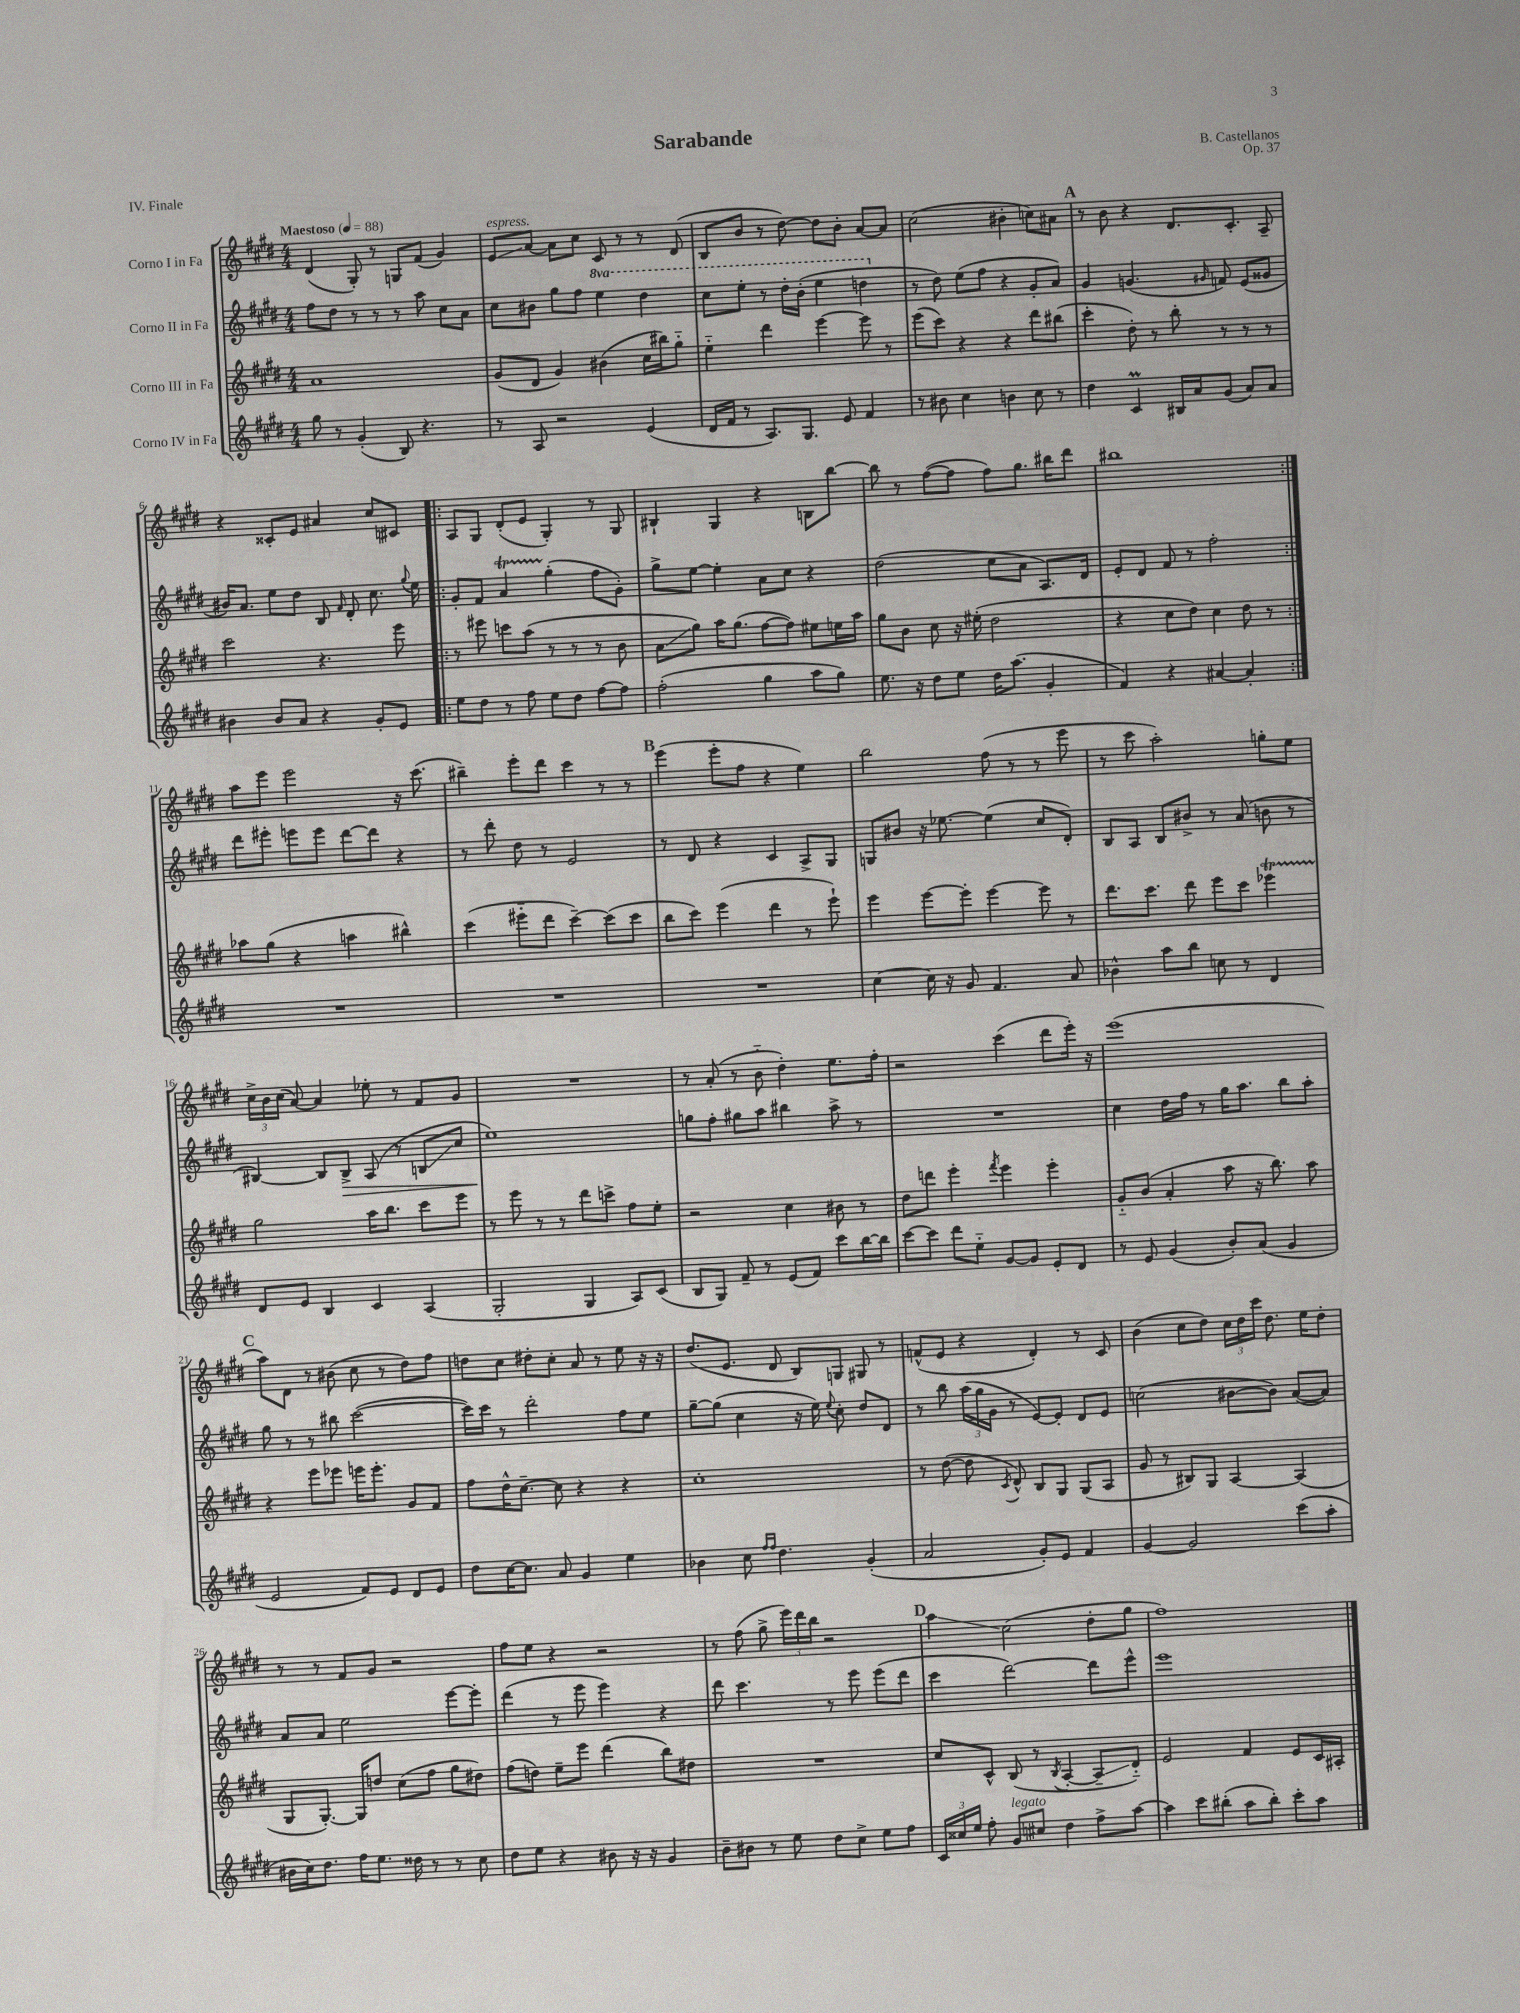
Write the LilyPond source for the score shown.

\header { title = "Sarabande" composer = "B. Castellanos" opus = "Op. 37" piece = "IV. Finale" }
<<
\new StaffGroup <<
\new Staff = "s0" \with { instrumentName = "Corno I in Fa" } {
    \clef treble \key e \major \numericTimeSignature \time 4/4 \tempo "Maestoso" 4 = 88
    \autoBeamOff dis'4( gis8-.) r8 g8[ fis'8]( gis'4) |
    e'8[\glissando^\markup { \italic "espress." } a'8]~ a'8[ cis''8] cis'8 r8 r8 dis'8( |
    b8[ b'8] r8 dis''8~) dis''8[ b'8]-. a'8[~ a'8] |
    cis''2( bis'4-. c''8[) ais'8] |
    \mark \markup { \bold "A" } r8 b'8 r4 dis'8.[ cis'8.]-. a8-- |
    r4 cisis'8[-. e'8] ais'4 cis''8[ cis'8] |
    \repeat volta 2 { a8[ gis8] dis'8[-.( e'8] gis4-.) r8 gis8 |
    bis4-! gis4 r4 b8[ b''8]~ |
    b''8 r8 fis''8[~( fis''8] fis''8[) gis''8.] bis''16[ dis'''8] |
    bis''1 | }
    a''8[ e'''8] e'''2 r16 cis'''8.( |
    bis''4--) e'''8[-. dis'''8] cis'''4 r8 r8 |
    \mark \markup { \bold "B" } e'''4( e'''8[-. fis''8] r4 e''4) |
    b''2 fis''8( r8 r8 e'''8 |
    r8 cis'''8 a''2-.) g''8[-. e''8] |
    \tuplet 3/2 { cis''16[-> b'16 cis''16]( } a'8~) a'4 ees''8-. r8 fis'8[ gis'8] |
    R1 |
    r8 a'8-.( r8 b'8-_ dis''4-.) e''8.[ fis''16]-. |
    r2 cis'''4( dis'''8[ e'''16]-.) r16 |
    e'''1( |
    \mark \markup { \bold "C" } a''8[) dis'8] r8 bis'8( cis''8 r8 dis''8[) fis''8] |
    d''8[ cis''8] dis''8[-. cis''8]-. a'8 r8 e''8 r16 r16 |
    dis''8.[( e'8.] dis'8 b8[) g8] gis8 r8 |
    f'8[-^( e'8] r4 dis'4-.) r8 cis'8 |
    b'4( cis''8[ dis''8]) \tuplet 3/2 { cis''16[ dis''16 cis'''16] } dis''8. e''16[ dis''8]-. |
    r8 r8 fis'8[ gis'8] r2 |
    fis''8[ e''8] r4 r2 |
    r8 fis''8( gis''8-> \tuplet 3/2 { e'''16[) dis'''16 b''16] } r2 |
    \mark \markup { \bold "D" } a''4\glissando cis''2( dis''8[-. gis''8] |
    fis''1) \bar "|." |
}
\new Staff = "s1" \with { instrumentName = "Corno II in Fa" } {
    \clef treble \key e \major \numericTimeSignature \time 4/4 \set Staff.ottavationMarkups = #ottavation-simple-ordinals
    \autoBeamOff fis''8[ dis''8] r8 r8 r8 a''8 cis''8[ a'8] |
    cis''8[ bis'8] gis''8[ fis''8] \ottava #1 e'''4 dis'''4 |
    cis'''8[ e'''8]-. r8 dis'''16[-. b''16]-.( e'''4 d'''4 \ottava #0 |
    r8 dis''8) e''8[( fis''8] r4 gis'8[-. a'8]) |
    \mark \markup { \bold "A" } gis'4 g'4.( \grace { gis'16 } f'8) e'8[( gisis'8] |
    bis'16[) a'8.] e''8[ dis''8] b8 \grace { fis'16 } dis'8-. cis''8. \appoggiatura { gis''8 } e''16 |
    \repeat volta 2 { gis'8[-. fis'8] a'4\startTrillSpan gis''4-.\stopTrillSpan( fis''8[ gis'8]-.) |
    gis''8[-> e''8]~ e''4-. a'8[ cis''8] r4 |
    dis''2( cis''8[ a'8] a8.[) dis'16] |
    e'8[-. dis'8] fis'8 r8 fis''2-. | }
    dis'''8[ eis'''8]-. e'''8[ e'''8] dis'''8[~ dis'''8] r4 |
    r8 dis'''8-. dis''8 r8 e'2 |
    \mark \markup { \bold "B" } r8 dis'8 r4 cis'4 a8[-> gis8] |
    g8[ bis'8] r16 ees''8.~ ees''4( cis''8[ dis'8]-.) |
    b8[ a8] b8[ bis'8]-> r8 a'8( b'8 r8 |
    bis4~) bis8[ bis8]->\> a8( r8 b8[\glissando cis''8] |
    e''1\!) |
    g''8[ fis''8]-. gis''8[ a''8] bis''4 a''8-> r8 |
    R1 |
    cis''4 dis''16[ fis''16] r8 gis''16[ a''8.] b''8[ a''8]-. |
    \mark \markup { \bold "C" } gis''8 r8 r8 bis''8 cis'''2~( |
    cis'''16[) cis'''16] r8 dis'''2-. fis''8[ e''8] |
    gis''8[~-- gis''8]( cis''4 r16 e''16) \appoggiatura { e''8 } cis''8-. dis''8[ dis'8] |
    r8 b''8 \tuplet 3/2 { a''16[( gis''16 gis'16] } r8 e'8[~) e'8]-. dis'8[ e'8] |
    c''2( bis'8[~ bis'8]) a'8[~( a'8]) |
    a'8[ a'8] e''2 e'''8[~ e'''8]-. |
    dis'''4( r8 e'''8 e'''4) r4 |
    dis'''8 cis'''4. r8 e'''8 e'''8[( dis'''8] |
    \mark \markup { \bold "D" } cis'''4 dis'''2~) dis'''8[ e'''8]-^ |
    e'''1 \bar "|." |
}
\new Staff = "s2" \with { instrumentName = "Corno III in Fa" } {
    \clef treble \key e \major \numericTimeSignature \time 4/4
    \autoBeamOff a'1 |
    gis'8[( dis'8] gis'4) bis'4( cis''16[ bis''16) gis''8]-_ |
    e''4-_ dis'''4 e'''4~ e'''8 r8 |
    e'''8[( cis'''8]) r4 r4 dis'''8[ bis''8]( |
    \mark \markup { \bold "A" } cis'''4-. dis''8-.) r8 b''8-. r8 r8 r8 |
    cis'''2 r4. e'''8 |
    \repeat volta 2 { r8 eis'''8 c'''8[ a''8]( r8 r8 r8 b'8 |
    a'8[\glissando gis''8]) a''16[ gis''8.]( fis''8[~ fis''8]) eis''8[ e''16 a''16] |
    gis''8[ b'8] cis''8 r16 eis''16-.( dis''2 |
    r4 cis''8[ dis''8]) cis''4 dis''8 r8 | }
    aes''8[ gis''8]( r4 a''4 bis''4-^) |
    cis'''4( eis'''8[-_ dis'''8] cis'''4~--) cis'''8[( cis'''8] |
    \mark \markup { \bold "B" } b''8[ cis'''8]) e'''4( dis'''4 r8 e'''8-!) |
    e'''4 e'''8[~ e'''8]-. e'''4~ e'''8 r8 |
    dis'''8.[ cis'''8.] dis'''8 e'''8[ cis'''8] ees'''4\startTrillSpan |
    gis''2\stopTrillSpan a''16[ b''8.] cis'''8[ e'''8] |
    r8 e'''8 r8 r8 dis'''8[ c'''8]-> fis''8[ e''8]-. |
    r2 cis''4 bis'8 r8 |
    dis''8[ d'''8] e'''4-. \acciaccatura { fis'''8 } e'''4 e'''4-. |
    gis'8[-_ b'8]( a'4-. a''8 r16 b''8.) a''8 |
    \mark \markup { \bold "C" } r4 e'''8[ ees'''8] e'''16[ e'''8.]-. gis'8[ fis'8] |
    fis''8[ dis''16-^ cis''8.]~-- cis''8 r4 r4 |
    cis''1-. |
    r8 dis''8~( dis''8 \acciaccatura { cis'8 } dis'8-^) b8[ gis8] gis8[( a8] |
    gis'8 r8 bis8[) gis8] a4~ a4( |
    gis8[ gis8.]~-.) gis16[ d''8] cis''8[( fis''8] gis''8[ dis''8]) |
    fis''8[( d''8]) e''8[-- e'''8] dis'''4( b''8[) dis''8] |
    R1 |
    \mark \markup { \bold "D" } cis''8[ cis'8]-^ b8( r8 \acciaccatura { b8 } a4~-. a8[--\glissando dis'8]-_) |
    e'2 fis'4 e'8[ cis'16 ais16]-. \bar "|." |
}
\new Staff = "s3" \with { instrumentName = "Corno IV in Fa" } {
    \clef treble \key e \major \numericTimeSignature \time 4/4
    \autoBeamOff gis''8 r8 gis'4-.( b8) r4. |
    r8 a8 r2 e'4( |
    dis'16[ fis'16] r8 a8.[) gis8.] e'8 fis'4 |
    r8 bis'8 cis''4 b'4 cis''8 r8 |
    \mark \markup { \bold "A" } dis''4 cis'4\prall bis16[ a'16 gis'8]( a'8[) a'8] |
    bis'4 bis'8[ a'8] r4 gis'8[-. e'8] |
    \repeat volta 2 { e''8[ dis''8] r8 fis''8 e''8[ dis''8] fis''8[~ fis''8] |
    fis''2-.( gis''4 a''8[ gis''8]) |
    e''8. r16 dis''8[ e''8] dis''16[ a''8.]( gis'4-. |
    fis'4) r4 ais'4~ ais'4-. | }
    R1 |
    R1 |
    \mark \markup { \bold "B" } R1 |
    cis''4~ cis''16 r16 gis'8 fis'4. a'8 |
    bes'4-^ a''8[ b''8] c''8 r8 dis'4 |
    dis'8[ e'8] b4 cis'4 a4( |
    gis2-. gis4 a8[) cis'8]( |
    b8[ gis8]) fis'8-- r8 e'8[( fis'8]) cis'''8[ b''16~ b''16] |
    cis'''8[~ cis'''8] dis'''8[ e''8]-_ gis'8[~ gis'8] e'8[-. dis'8] |
    r8 e'8 gis'4( b'8[-.) a'8]( gis'4 |
    \mark \markup { \bold "C" } e'2 fis'8[) e'8] dis'8[ e'8] |
    dis''8[ cis''16~ cis''8.] a'8 gis'4 e''4 |
    bes'4 cis''8 \grace { fis''16[ fis''16] } dis''4. gis'4-.( |
    a'2 gis'8[-.) e'8] fis'4 |
    gis'4~ gis'2 cis'''8[( a''8]-. |
    bis'16[ cis''16) dis''8.] fis''16[ e''8.] disis''16 r8 r8 cis''8 |
    dis''8[ e''8] r4 bis'8 r16 r16 gis'4 |
    b'8[-- bis'8] r8 e''8 dis''8[ cis''8]-> e''8[ fis''8] |
    \mark \markup { \bold "D" } \tuplet 3/2 { cis'16[ cisis''16 e''16] } fis''8-. gis'8[^\markup { \italic "legato" } cis''8] dis''4 fis''8[-> a''8]~ |
    a''4 cis'''8[ bis''8]-.( a''8[ bis''8]-.) cis'''8[-. a''8] \bar "|." |
}
>>
>>
